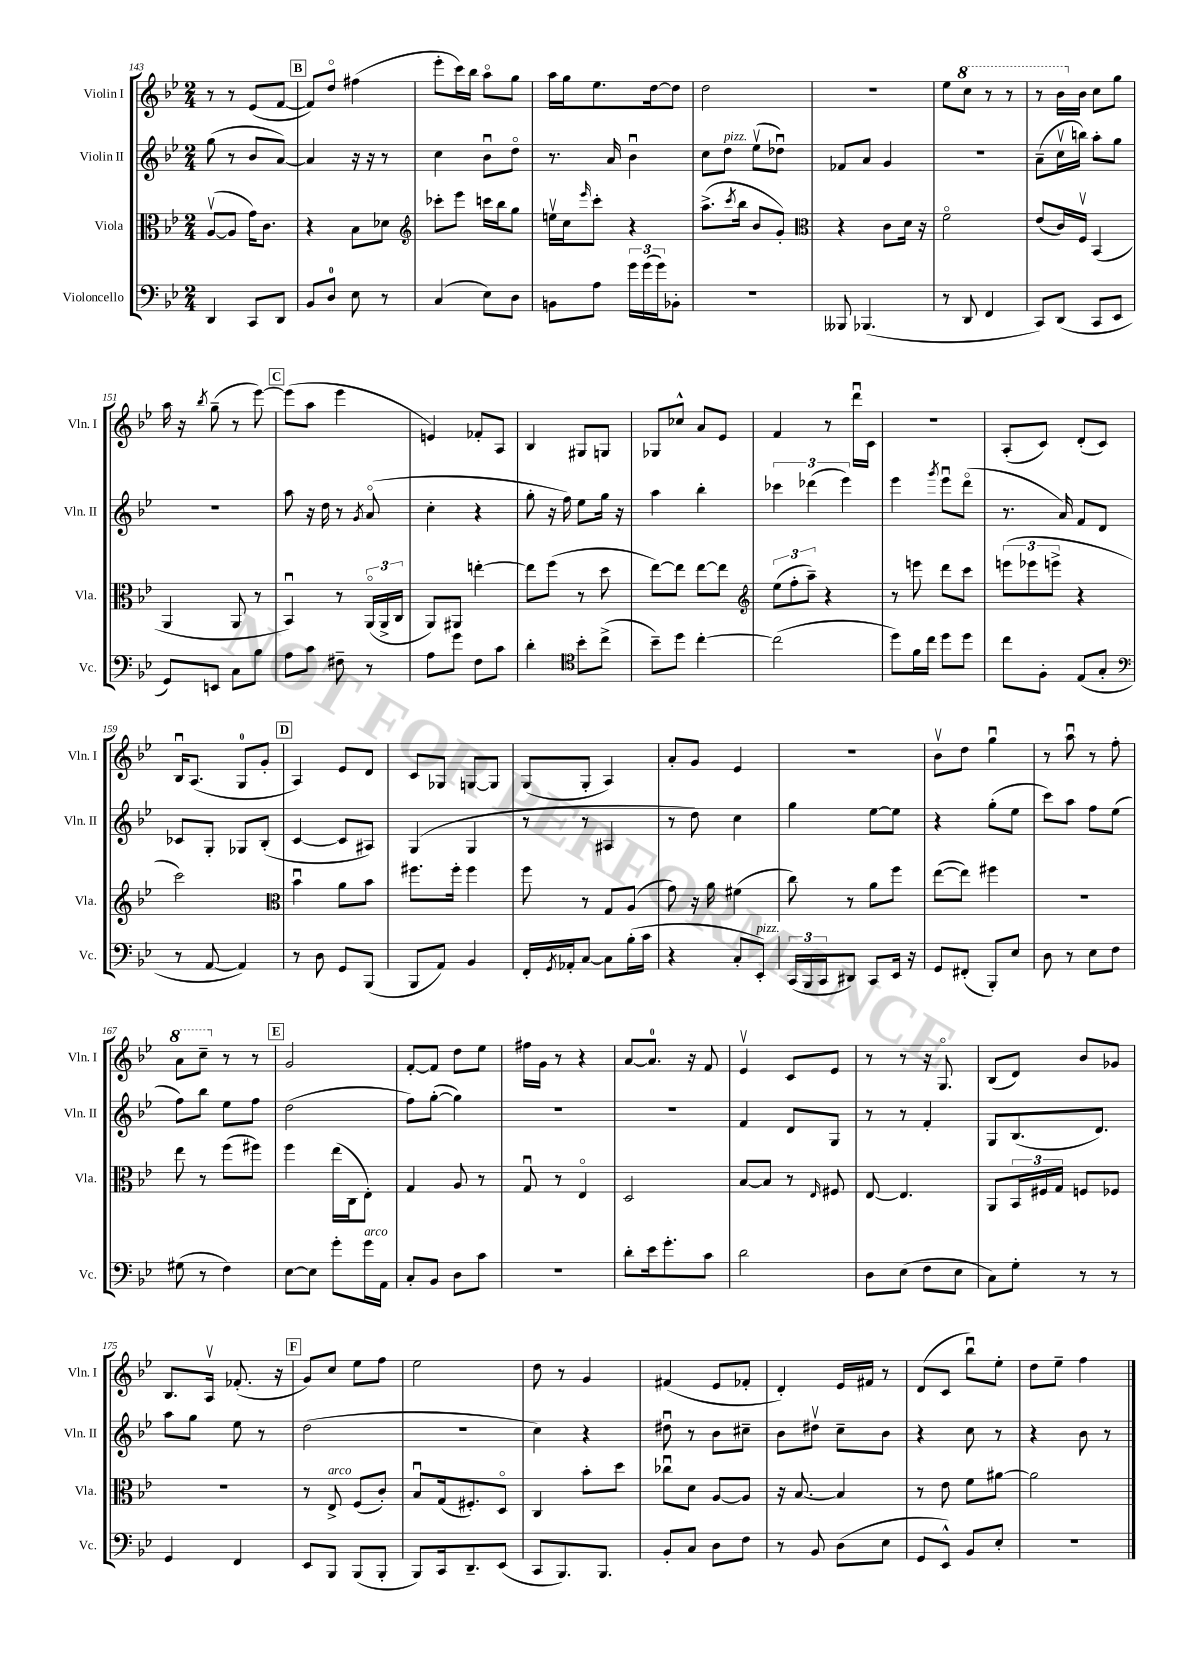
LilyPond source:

<<
\new StaffGroup <<
\new Staff = "s0" \with { instrumentName = "Violin I" shortInstrumentName = "Vln. I" } {
    \clef treble \key bes \major \numericTimeSignature \time 2/4
    r8 r8 ees'8( f'8~ |
    \mark \markup { \box "B" } f'8) d''8\flageolet fis''4( |
    ees'''8-. c'''16) bes''16 a''8\flageolet g''8 |
    a''16 g''16 ees''8. d''16~ d''8 |
    d''2 |
    R2 |
    ees''8 \ottava #1 c'''8 r8 r8 |
    r8 bes''16 \ottava #0 bes'16 c''8 g''8 |
    a''16 r16 \acciaccatura { bes''8 } g''8--( r8 ees'''8~) |
    \mark \markup { \box "C" } ees'''8( a''8 ees'''4 |
    e'4) fes'8-. a8 |
    bes4 gis8 g8 |
    ges8 ces''8-^ a'8 ees'8 |
    f'4 r8 d'''16\downbow c'16 |
    r2 |
    a8-.( c'8) d'8-.( c'8) |
    bes16\downbow a8.( g8-0 g'8-. |
    \mark \markup { \box "D" } a4) ees'8 d'8 |
    c'8 ges8 g8~ g8 |
    g8( g8-. a4) |
    a'8-. g'8 ees'4 |
    R2 |
    bes'8\upbow d''8 g''4\downbow |
    r8 a''8\downbow r8 f''8-. |
    \ottava #1 a''8 c'''8-- \ottava #0 r8 r8 |
    \mark \markup { \box "E" } g'2 |
    f'8~-. f'8 d''8 ees''8 |
    fis''16 g'16 r8 r4 |
    a'8~ a'8.-0 r16 f'8 |
    ees'4\upbow c'8 ees'8 |
    r8 r8 r16 g8.\flageolet |
    bes8( d'8) bes'8 ges'8 |
    bes8. a16\upbow fes'8.-.( r16 |
    \mark \markup { \box "F" } g'8) c''8 ees''8 f''8 |
    ees''2 |
    d''8 r8 g'4 |
    fis'4( ees'8 fes'8-. |
    d'4-.) ees'16 fis'16 r8 |
    d'8( c'8 bes''8\downbow) ees''8-. |
    d''8 ees''8-- f''4 \bar "|." |
}
\new Staff = "s1" \with { instrumentName = "Violin II" shortInstrumentName = "Vln. II" } {
    \clef treble \key bes \major \numericTimeSignature \time 2/4
    g''8( r8 bes'8 a'8~) |
    \mark \markup { \box "B" } a'4 r16 r16 r8 |
    c''4 bes'8\downbow d''8\flageolet |
    r8. a'16 bes'4\downbow |
    c''8 d''8^\markup { \italic "pizz." } ees''8\upbow( des''8\downbow) |
    fes'8 a'8 g'4 |
    R2 |
    a'8--( c''16\upbow b''16) a''8-. g''8 |
    R2 |
    \mark \markup { \box "C" } a''8 r16 d''16 r8 \acciaccatura { g'8 } a'8\flageolet( |
    c''4-. r4 |
    g''8-. r16 f''16) ees''8 g''16 r16 |
    a''4 bes''4-. |
    \tuplet 3/2 { ces'''4 des'''4( ees'''4) } |
    ees'''4 \acciaccatura { g'''8 } ees'''8\downbow d'''8\flageolet( |
    r8. a'16) f'8 d'8 |
    ces'8 g8-. ges8 bes8-.( |
    \mark \markup { \box "D" } c'4~ c'8 ais8) |
    g4( g4 |
    r8 r8 ais4 |
    r8 d''8) c''4 |
    g''4 ees''8~ ees''8 |
    r4 g''8-.( ees''8 |
    c'''8) a''8 f''8 ees''8( |
    f''8) bes''8 ees''8 f''8 |
    \mark \markup { \box "E" } d''2( |
    f''8) g''8~-.( g''4) |
    R2 |
    R2 |
    f'4 d'8 g8 |
    r8 r8 f'4-. |
    g8 bes8.( d'8.) |
    a''8 g''8 ees''8 r8 |
    \mark \markup { \box "F" } d''2( |
    R2 |
    c''4) r4 |
    dis''8\downbow r8 bes'8 cis''8-- |
    bes'8 dis''8\upbow c''8-- bes'8 |
    r4 c''8 r8 |
    r4 bes'8 r8 \bar "|." |
}
\new Staff = "s2" \with { instrumentName = "Viola" shortInstrumentName = "Vla." } {
    \clef alto \key bes \major \numericTimeSignature \time 2/4
    a8~\upbow( a8 g'16) c'8. |
    \mark \markup { \box "B" } r4 bes8 des'8 |
    \clef treble ces'''8-. ees'''8 c'''16 bes''16 g''8 |
    e''16\upbow c''16 \grace { ees'''16 } c'''8-. r4 |
    a''8.->( \acciaccatura { c'''8 } bes''16 bes'8 g'8-.) |
    \clef alto r4 c'8 d'16 r16 |
    f'2\flageolet |
    ees'8( c'16) f16\upbow bes,4( |
    a,4 a,8 r8 |
    \mark \markup { \box "C" } bes,4\downbow) r8 \tuplet 3/2 { a,16\flageolet( a,16-> c16 } |
    a,8) ais,8 e''4~-. |
    e''8 f''8( r8 d''8 |
    ees''8~) ees''8 ees''8~ ees''8 |
    \clef treble \tuplet 3/2 { ees''8( f''8-. a''8--) } r4 |
    r8 e'''8 d'''8 c'''8 |
    \tuplet 3/2 { e'''8( ees'''8 e'''8-> } r4 |
    c'''2) |
    \mark \markup { \box "D" } \clef alto bes'4\downbow a'8 bes'8 |
    fis''8. fis''16-. fis''4 |
    f''8 r8 g8 a8( |
    g'8) r16 a'16 fis'4( |
    c''8) r8 a'8 f''8 |
    ees''8~( ees''8) fis''4 |
    r2 |
    ees''8 r8 f''8( fis''8) |
    \mark \markup { \box "E" } f''4 ees''16( c16 ees8-.) |
    g4 a8 r8 |
    g8\downbow r8 ees4\flageolet |
    d2 |
    bes8~ bes8 r8 \grace { ees16 } fis8 |
    ees8~ ees4. |
    a,8 \tuplet 3/2 { bes,16 fis16 g16 } f8 fes8 |
    R2 |
    \mark \markup { \box "F" } r8 ees8->^\markup { \italic "arco" } f8( c'8-.) |
    bes8\downbow g16( fis8.-.) d8\flageolet |
    c4 bes'8-. d''8 |
    ces''8\downbow d'8 a8~ a8 |
    r16 bes8.~ bes4 |
    r8 ees'8 f'8 ais'8~ |
    ais'2 \bar "|." |
}
\new Staff = "s3" \with { instrumentName = "Violoncello" shortInstrumentName = "Vc." } {
    \clef bass \key bes \major \numericTimeSignature \time 2/4
    d,4 c,8 d,8 |
    \mark \markup { \box "B" } bes,8 d8-0 ees8 r8 |
    c4( ees8) d8 |
    b,8 a8 \tuplet 3/2 { g'16 g'16( g'16) } bes,8-. |
    R2 |
    beses,,8 bes,,4.( |
    r8 d,8 f,4 |
    c,8) d,8( c,8 ees,8 |
    g,8) e,8 c8 bes8 |
    \mark \markup { \box "C" } a8 c'8 fis8-- r8 |
    a8 g'8 f8 c'8 |
    d'4-. \clef tenor bes'8-. c''8->( |
    bes'8--) d''8 c''4~-. |
    c''2( |
    d''8) f'16 c''16 d''8 d''8 |
    c''8 f8-. ees8( g8-. |
    \clef bass r8 a,8~ a,4) |
    \mark \markup { \box "D" } r8 d8 g,8 bes,,8( |
    bes,,8 a,8) bes,4 |
    f,16-. \acciaccatura { g,8 } aes,16-. c8~ c8 bes16-.( c'16 |
    r4 c8-. ees,8-.^\markup { \italic "pizz." }) |
    \tuplet 3/2 { c,16( bes,,16 c,16 } dis,8) c,8 ees,16 r16 |
    g,8 fis,8-.( bes,,8-.) ees8 |
    d8 r8 ees8 f8 |
    gis8( r8 f4) |
    \mark \markup { \box "E" } ees8~ ees8 g'8-. g'16^\markup { \italic "arco" } a,16 |
    c8-. bes,8 d8 c'8 |
    r2 |
    d'8-. ees'16 g'8.-. c'8 |
    d'2 |
    d8 ees8( f8 ees8 |
    c8) g8-. r8 r8 |
    g,4 f,4 |
    \mark \markup { \box "F" } ees,8 bes,,8 bes,,8( bes,,8-. |
    bes,,8) c,16 d,8.-- ees,8( |
    c,8 bes,,8.) bes,,8. |
    bes,8-. c8 d8 f8 |
    r8 bes,8 d8( ees8 |
    g,8 ees,8-^) bes,8 ees8-. |
    r2 \bar "|." |
}
>>
>>
\layout { \context { \Score currentBarNumber = #143 } }
